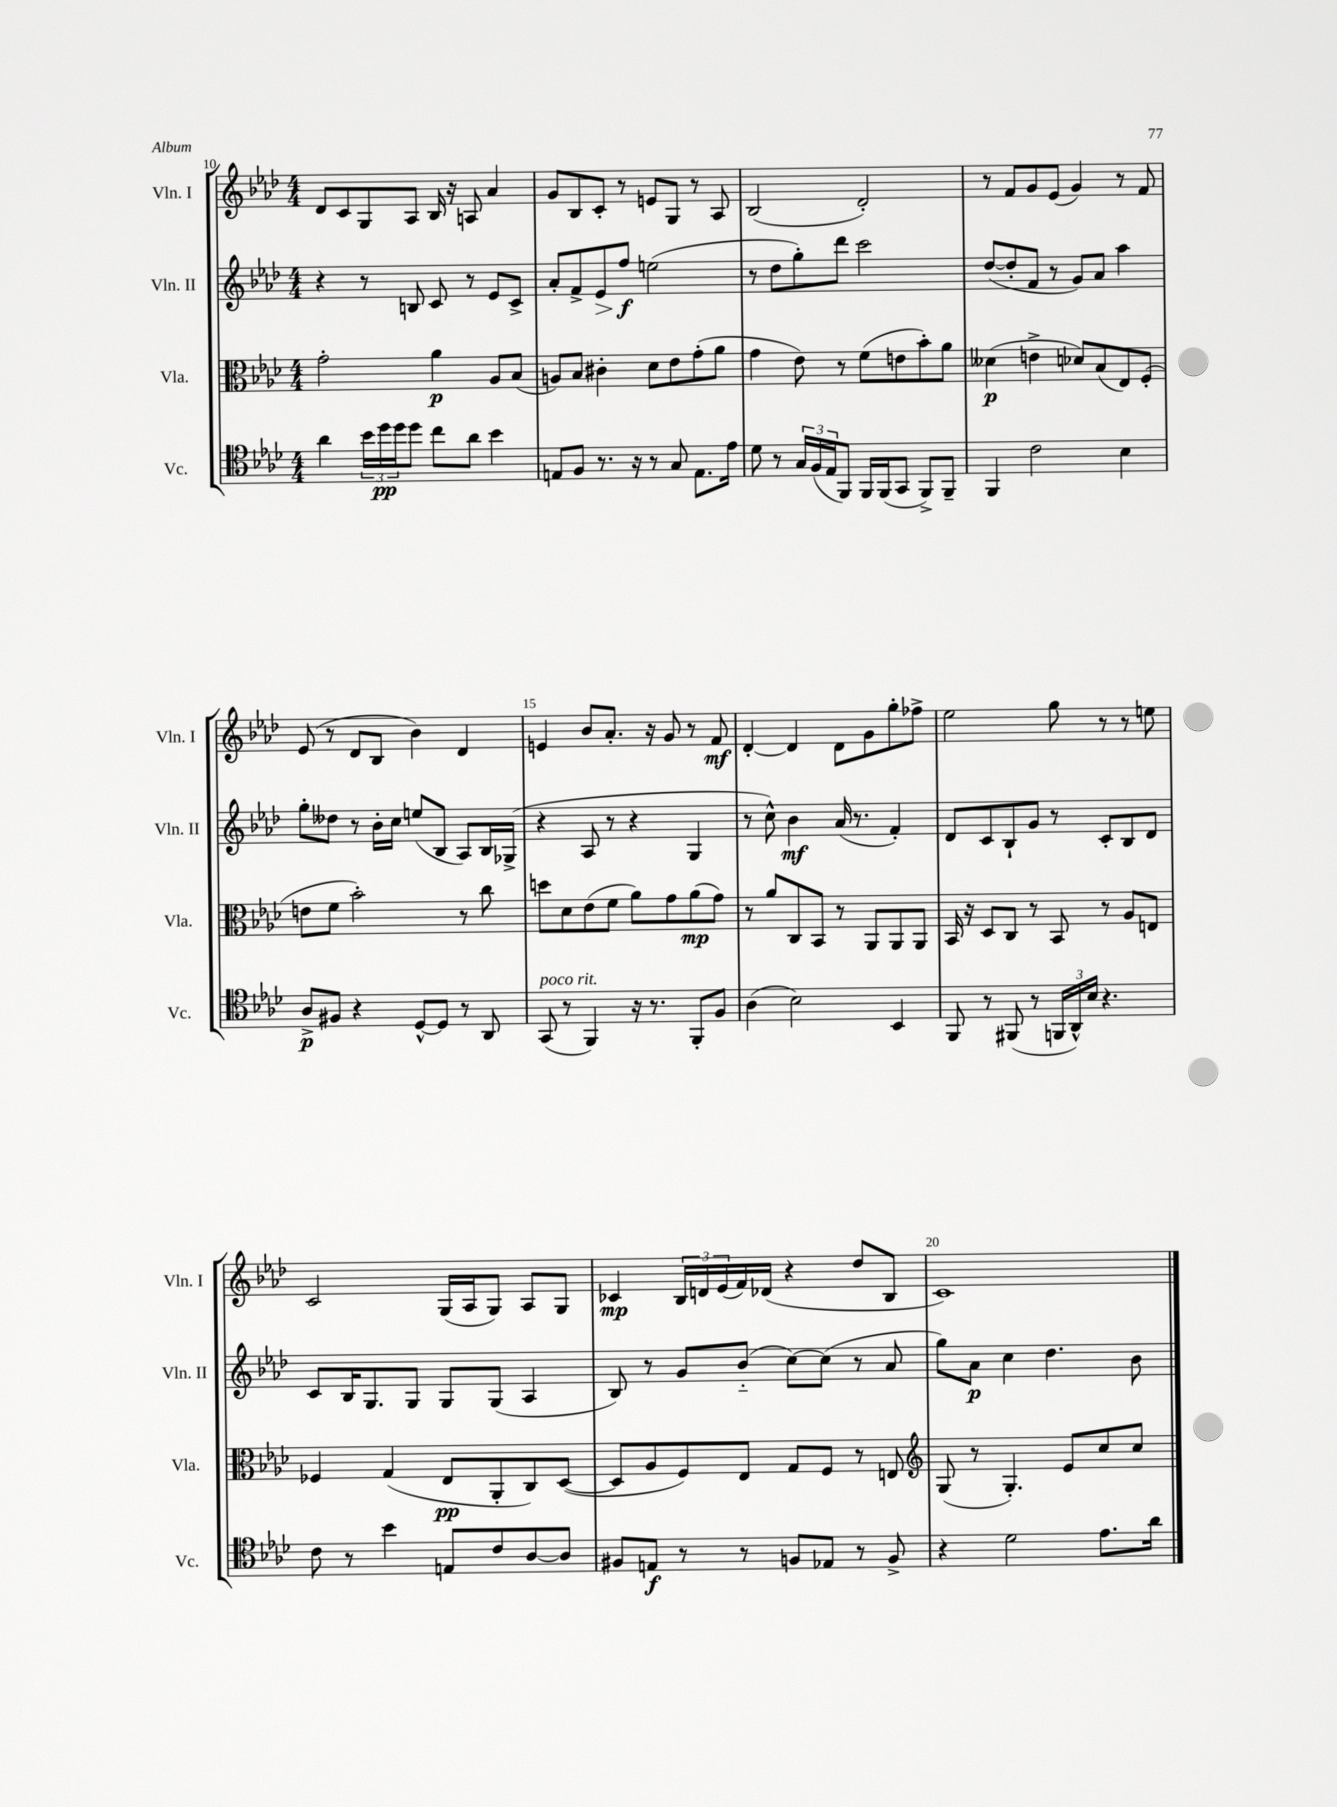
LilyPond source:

<<
\new StaffGroup <<
\new Staff = "s0" \with { instrumentName = "Vln. I" shortInstrumentName = "Vln. I" } {
    \clef treble \key aes \major \numericTimeSignature \time 4/4
    des'8 c'8 g8 aes8 bes16 r16 a8 aes'4 |
    g'8 bes8 c'8-. r8 e'8 g8 r8 aes8 |
    bes2( des'2-.) |
    r8 f'8 g'8 ees'8( g'4) r8 f'8 |
    ees'8( r8 des'8 bes8 bes'4) des'4 |
    e'4 bes'8 aes'8.-. r16 g'8 r8 f'8\mf |
    des'4~-. des'4 des'8 g'8 g''8-. fes''8-> |
    ees''2 g''8 r8 r8 e''8 |
    c'2 g16( aes16 g8) aes8 g8 |
    ces'4\mp \tuplet 3/2 { bes16 d'16 ees'16( } f'16) des'16( r4 des''8 bes8 |
    c'1) \bar "|." |
}
\new Staff = "s1" \with { instrumentName = "Vln. II" shortInstrumentName = "Vln. II" } {
    \clef treble \key aes \major \numericTimeSignature \time 4/4
    r4 r8 b8 c'8 r8 ees'8 c'8-> |
    aes'8-. f'8-> ees'8\> f''8\f\! e''2( |
    r8 des''8 g''8-.) des'''8 c'''2 |
    des''8~( des''8-. f'8 r8 g'8) aes'8 aes''4 |
    g''8-. deses''8 r8 bes'16-. c''16 e''8( bes8 aes8) bes16 ges16->( |
    r4 aes8 r8 r4 g4 |
    r8 c''8-^) bes'4\mf aes'16( r8. f'4-.) |
    des'8 c'8 bes8-! g'8 r8 c'8-. bes8 des'8 |
    c'8 bes16 g8. g8 g8 g8( aes4 |
    bes8) r8 g'8 bes'8-_( c''8~) c''8( r8 aes'8 |
    g''8) aes'8\p c''4 des''4. bes'8 \bar "|." |
}
\new Staff = "s2" \with { instrumentName = "Vla." shortInstrumentName = "Vla." } {
    \clef alto \key aes \major \numericTimeSignature \time 4/4
    g'2-. aes'4\p aes8 bes8( |
    a8) bes8 cis'4-. des'8 ees'8 g'8-.( aes'8 |
    g'4 ees'8) r8 f'8( e'8 bes'8-.) aes'8 |
    deses'4\p( e'4-> des'8) bes8( ees8) f8-.( |
    e'8 f'8 bes'2-.) r8 c''8 |
    d''8 des'8 ees'8( f'8 aes'8) g'8 aes'8\mp( g'8) |
    r8 aes'8 c8 bes,8 r8 aes,8 aes,8 aes,8 |
    bes,16 r16 des8 c8 r8 bes,8 r8 aes8 e8 |
    fes4 g4( ees8\pp aes,8-. c8) des8~( |
    des8 aes8 f8) ees8 g8 f8 r8 e8 |
    \clef treble g8( r8 g4.-.) ees'8 c''8 c''8 \bar "|." |
}
\new Staff = "s3" \with { instrumentName = "Vc." shortInstrumentName = "Vc." } {
    \clef tenor \key aes \major \numericTimeSignature \time 4/4
    aes'4 \tuplet 3/2 { bes'16 des''16\pp des''16 } des''8 c''8 aes'8 bes'4 |
    e8 f8 r8. r16 r8 g8 e8. ees'16 |
    des'8 r8 \tuplet 3/2 { g16 f16( ees16 } f,8) f,16 f,16( g,8 f,8->) f,8-- |
    f,4 c'2 bes4 |
    aes8->\p fis8 r4 des8~-^ des8 r8 aes,8 |
    g,8^\markup { \italic "poco rit." }( r8 f,4) r16 r8. f,8-. f8 |
    aes4( bes2) bes,4 |
    f,8 r8 fis,8( r8 \tuplet 3/2 { f,16 aes,16-^) bes16 } r4. |
    c'8 r8 bes'4 e8 c'8 aes8~ aes8 |
    fis8 e8\f r8 r8 f8 ees8 r8 f8-> |
    r4 des'2 ees'8. aes'16 \bar "|." |
}
>>
>>
\layout { \context { \Score currentBarNumber = #10 \override BarNumber.break-visibility = ##(#f #t #t) barNumberVisibility = #(every-nth-bar-number-visible 5) } }
